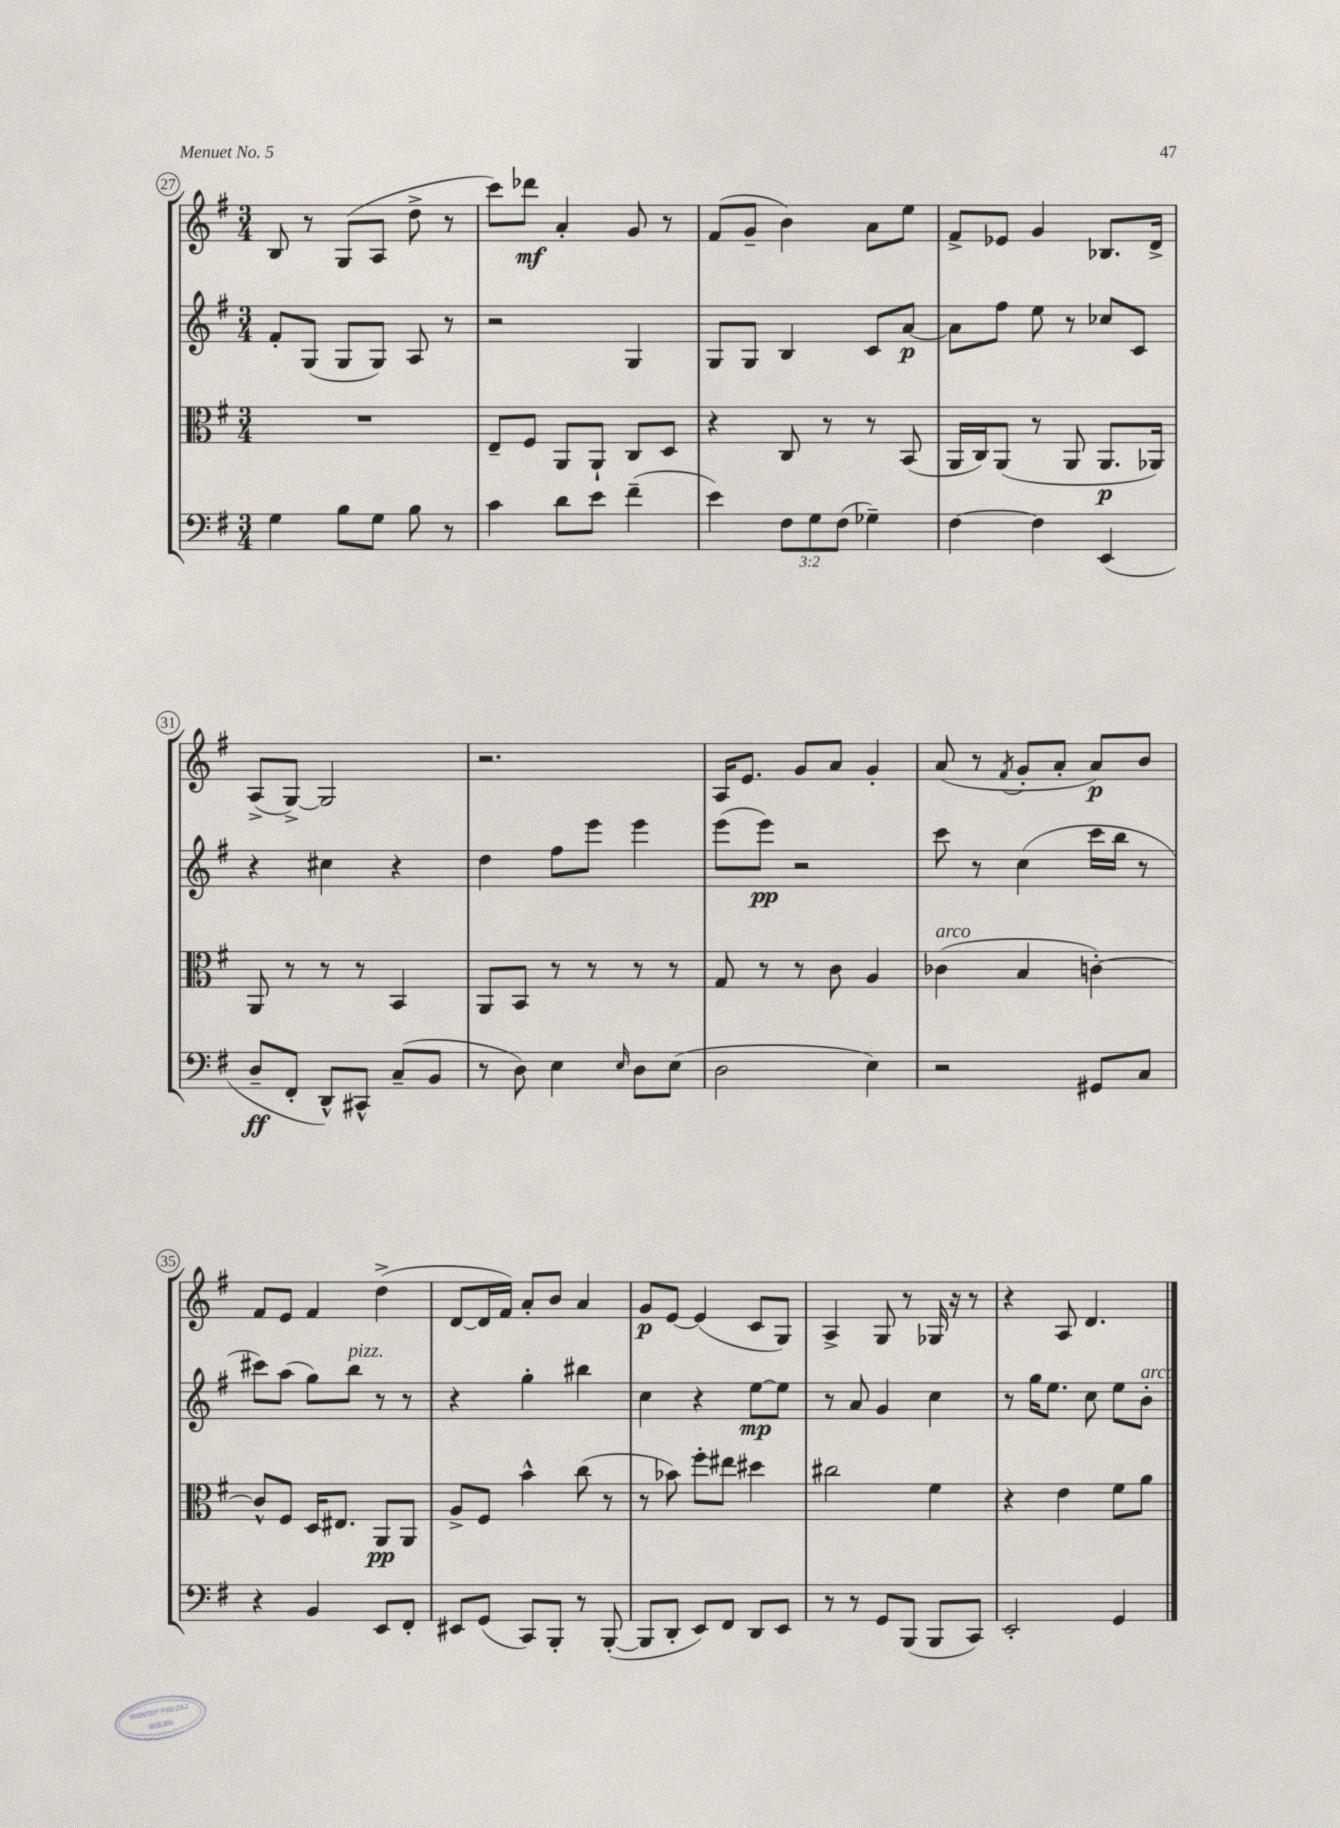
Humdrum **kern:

**kern	**dynam	**kern	**dynam	**kern	**dynam	**kern	**dynam
*part4	*part4	*part3	*part3	*part2	*part2	*part1	*part1
*staff4	*staff4	*staff3	*staff3	*staff2	*staff2	*staff1	*staff1
*clefF4	*	*clefC3	*	*clefG2	*	*clefG2	*
*k[f#]	*	*k[f#]	*	*k[f#]	*	*k[f#]	*
*M3/4	*	*M3/4	*	*M3/4	*	*M3/4	*
=27	=27	=27	=27	=27	=27	=27	=27
4G\	.	2.r	.	8f#'/L	.	8B/	.
.	.	.	.	(8G/J	.	8r	.
8B\L	.	.	.	8G/L	.	(8G/L	.
8G\J	.	.	.	8G/J)	.	8A/J	.
8B\	.	.	.	8A/	.	8dd^\	.
8r	.	.	.	8r	.	8r	.
=28	=28	=28	=28	=28	=28	=28	=28
4c\	.	8E~/L	.	2r	.	8ccc\L)	.
.	.	8F#/J	.	.	.	8ddd-X\J	mf
8d\L	.	8AA/L	.	.	.	4a'/	.
8e\J	.	8AA`/J	.	.	.	.	.
(4f#~\	.	8C/L	.	4G/	.	8g/	.
.	.	8D/J	.	.	.	8r	.
=29	=29	=29	=29	=29	=29	=29	=29
4e\)	.	4r	.	8G/L	.	(8f#/L	.
.	.	.	.	8G/J	.	8g~/J	.
12F#\L	.	8C/	.	4B/	.	4b\)	.
12G\	.	.	.	.	.	.	.
.	.	8r	.	.	.	.	.
(12F#\J	.	.	.	.	.	.	.
4G-X~\)	.	8r	.	8c/L	.	8a\L	.
.	.	(8BB/	.	[8a/J	p	8ee\J	.
=30	=30	=30	=30	=30	=30	=30	=30
[4F#\	.	16AA/LL	.	8a\L]	.	8f#^/L	.
.	.	16C/J)	.	.	.	.	.
.	.	(8AA/J	.	8ff#\J	.	8e-X/J	.
4F#\]	.	8r	.	8ee\	.	4g/	.
.	.	8AA/	.	8r	.	.	.
(4EE/	.	8.AA/L	p	8cc-X/L	.	8.B-X/L	.
.	.	.	.	8c/J	.	.	.
.	.	16AA-X/Jk)	.	.	.	16d^/Jk	.
!!LO:LB:g=z
=31	=31	=31	=31	=31	=31	=31	=31
8D~/L	ff	8AA/	.	4r	.	(8A^/L	.
8FF#'/J	.	8r	.	.	.	[8G^/J)	.
8DD^^/L)	.	8r	.	4cc#X\	.	2G/]	.
8CC#X^^/J	.	8r	.	.	.	.	.
(8C~/L	.	4BB/	.	4r	.	.	.
8BB/J	.	.	.	.	.	.	.
=32	=32	=32	=32	=32	=32	=32	=32
8r	.	8AA/L	.	4dd\	.	2.r	.
8D\)	.	8BB/J	.	.	.	.	.
4E\	.	8r	.	8ff#\L	.	.	.
.	.	8r	.	8eee\J	.	.	.
16qqE/	.	.	.	.	.	.	.
8D\L	.	8r	.	4eee\	.	.	.
(8E\J	.	8r	.	.	.	.	.
=33	=33	=33	=33	=33	=33	=33	=33
2D\	.	8G/	.	(8eee\L	.	16A/KL	.
.	.	.	.	.	.	8.e/J	.
.	.	8r	.	8eee\J)	pp	.	.
.	.	8r	.	2r	.	8g/L	.
.	.	8c\	.	.	.	8a/J	.
4E\)	.	4A/	.	.	.	4g'/	.
=34	=34	=34	=34	=34	=34	=34	=34
!	!	!LO:TX:a:i:t=arco	!	!	!	!	!
2r	.	(4c-X\	.	8ccc\	.	(8a/	.
.	.	.	.	8r	.	8r	.
.	.	.	.	.	.	8qf#/	.
.	.	4B/	.	(4cc\	.	8g'/L	.
.	.	.	.	.	.	8a'/J	.
8GG#X/L	.	[4cn'\)	.	16ccc\LL	.	8a/L)	p
.	.	.	.	16bb\JJ	.	.	.
8C/J	.	.	.	8r	.	8b/J	.
!!LO:LB:g=z
=35	=35	=35	=35	=35	=35	=35	=35
4r	.	8c^^/L]	.	8ccc#X\L)	.	8f#/L	.
.	.	8F#/J	.	(8aa\J	.	8e/J	.
4BB/	.	16D/KL	.	8gg\L)	.	4f#/	.
.	.	8.E#X/J	.	.	.	.	.
!	!	!	!	!LO:TX:a:i:t=pizz.	!	!	!
.	.	.	.	8bb\J	.	.	.
8EE/L	.	8AA/L	pp	8r	.	(4dd^\	.
8FF#'/J	.	8AA/J	.	8r	.	.	.
=36	=36	=36	=36	=36	=36	=36	=36
8EE#X/L	.	8A^/L	.	4r	.	[8d/L	.
(8GG/J	.	8F#/J	.	.	.	16d/L]	.
.	.	.	.	.	.	16f#/JJ)	.
8CC/L)	.	4b^^\	.	4gg'\	.	8a'/L	.
8BBB'/J	.	.	.	.	.	8b/J	.
8r	.	(8cc\	.	4bb#X\	.	4a/	.
([8BBB'/	.	8r	.	.	.	.	.
=37	=37	=37	=37	=37	=37	=37	=37
8BBB/L]	.	8r	.	4cc\	.	8g/L	p
8DD'/J	.	8b-X\)	.	.	.	[8e/J	.
8EE/L)	.	8ff#'\L	.	4r	.	(4e/]	.
8FF#/J	.	8ee#X\J	.	.	.	.	.
8DD/L	.	4dd#X\	.	[8ee\L	mp	8c/L	.
8EE/J	.	.	.	8ee\J]	.	8G/J)	.
=38	=38	=38	=38	=38	=38	=38	=38
8r	.	2cc#X\	.	8r	.	4A^/	.
8r	.	.	.	8a/	.	.	.
8GG/L	.	.	.	4g/	.	8G/	.
(8BBB/J	.	.	.	.	.	8r	.
8BBB/L	.	4f#\	.	4cc\	.	16G-X/	.
.	.	.	.	.	.	16r	.
8CC/J)	.	.	.	.	.	8r	.
=39	=39	=39	=39	=39	=39	=39	=39
2EE'/	.	4r	.	8r	.	4r	.
.	.	.	.	16gg\KL	.	.	.
.	.	.	.	8.ee\J	.	.	.
.	.	4e\	.	.	.	8A/	.
.	.	.	.	8cc\	.	4.d/	.
4GG/	.	8f#\L	.	8ee\L	.	.	.
!	!	!	!	!LO:TX:a:i:t=arco	!	!	!
.	.	8a\J	.	8b'\J	.	.	.
==	==	==	==	==	==	==	==
*-	*-	*-	*-	*-	*-	*-	*-
